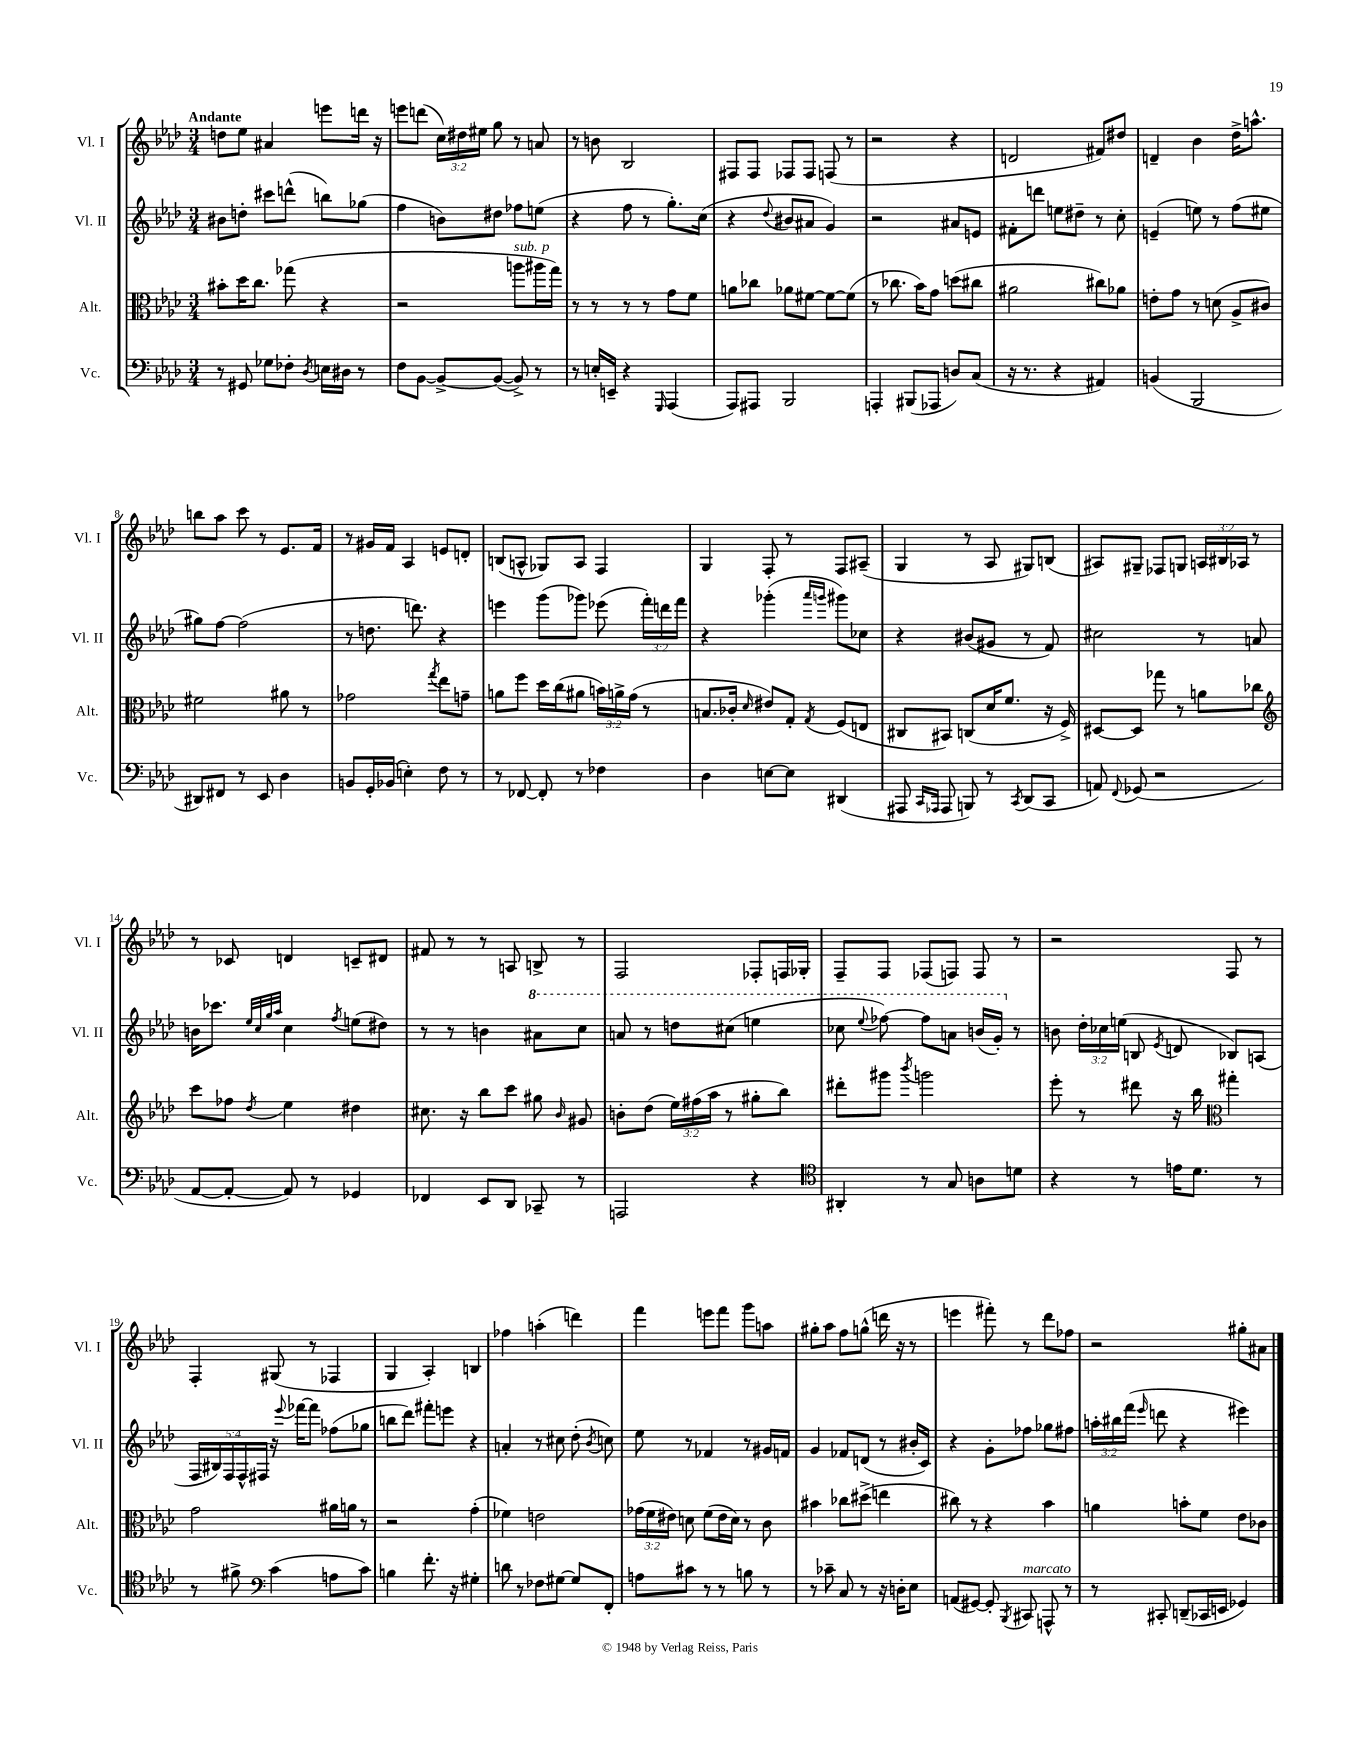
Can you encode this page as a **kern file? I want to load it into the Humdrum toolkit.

**kern	**kern	**kern	**kern
*staff4	*staff3	*staff2	*staff1
*clefF4	*clefC3	*clefG2	*clefG2
*k[b-e-a-d-]	*k[b-e-a-d-]	*k[b-e-a-d-]	*k[b-e-a-d-]
*M3/4	*M3/4	*M3/4	*M3/4
8r	8b#'	8b#	8dd
8GG#	16dd-	8dd'	8ee-
.	8.cc	.	.
8G-	.	8ccc#	4a#
8F-'	(8gg-	(8ddd^^	.
8qD-	.	.	.
16E	4r	8bb)	8eee
16D#	.	.	.
8r	.	(8gg-	16ddd
.	.	.	16r
=	=	=	=
8F	2r	4ff	8eee
[8BB-	.	.	(8ddd
8BB-^_	.	8b)	24cc)
.	.	.	24dd#
.	.	.	24ee#
(8BB-_	.	8dd#	8gg
8BB-^])	8aa	8ff-	8r
8r	16aa#	(8ee	8a
.	16gg)	.	.
=	=	=	=
8r	8r	4r	8r
16E'	8r	.	8b
16EE~	.	.	.
4r	8r	8ff	2B-
.	8r	8r	.
16qqGGG	.	.	.
(4AAA-	8g	8.gg')	.
.	8f	.	.
.	.	(16cc	.
=	=	=	=
8AAA-)	8a	4r	8F#
8AAA#	8cc-	.	8F#
.	.	8qqdd-	.
2BBB-	8a-	8b#	8F-
.	[8f#	8a#	8F-
.	8f#_	4g)	(8F
.	(8f#]	.	8r
=	=	=	=
4AAA'	8r	2r	2r
.	8.cc-	.	.
(8BBB#	.	.	.
.	16b-)	.	.
8AAA-	8g	.	.
8D)	(8dd	8a#	4r
(8C	8cc#	8e	.
=	=	=	=
16r	2a#	8f#'	2d
8.r	.	.	.
.	.	8ddd	.
4r	.	8ee	.
.	.	8dd#~	.
4AA#)	8cc#)	8r	8f#)
.	8a-	8cc'	8dd#
=	=	=	=
(4BB	8e'	(4e~	4d~
.	8g	.	.
2BBB-	8r	8ee)	4b-
.	(8d	8r	.
.	8A-^	(8ff	16dd-^
.	.	.	8.aa^^
.	8c#)	8ee#	.
=	=	=	=
8DD#)	2f#	8gg#)	8bb
8FF#	.	[8ff	8aa-
8r	.	(2ff]	8ccc
8EE-	.	.	8r
4D-	8a#	.	8.e-
.	8r	.	.
.	.	.	16f
=	=	=	=
8BB	2g-	8r	8r
16GG'	.	8.dd	16g#
(16BB-	.	.	16f
4E')	.	.	4A-
.	.	8.ddd)	.
.	8qgg	.	.
8F	8ee-	4r	8e
8r	8g~	.	8d'
=	=	=	=
8r	8a	4eee	(8B
[8FF-	8ff	.	8A^^
8FF-']	16dd-	(8ggg	8G-)
.	(16cc	.	.
8r	8a#	8ggg-)	8A
4F-	24b)	(8eee-	4F
.	24a^	.	.
.	(24g	.	.
.	8r	24fff')	.
.	.	24ddd	.
.	.	24fff	.
=	=	=	=
4D-	8.B	4r	4G
.	16c-'	.	.
.	16qqd-	.	.
[8E	8e#)	(4ggg-'	8F'
8E]	8G'	.	8r
.	.	16qqaaa-	.
.	8qG	16qqggg	.
(4DD#	(8F	8ggg#)	8F
.	8E	8cc-	(8A#~
=	=	=	=
8AAA#	8C#	4r	4G
16qqCC	.	.	.
16qqAAA-	.	.	.
8AAA-	8BB#)	.	.
8BBB)	(8C	(8b#	8r
8r	16d-	8g#	8A-
.	8.f	.	.
8qCC	.	.	.
(8DD-	.	8r	8G#)
8CC	16r	8f)	(8B
.	16F^)	.	.
=	=	=	=
8AA)	[8D#	2cc#	8A#)
8qqFF	.	.	.
(8GG-	8D#]	.	8G#~
2r	8gg-	.	8F-
.	8r	.	8G
.	8a	8r	24A
.	.	.	24B#
.	.	.	24A-
.	8cc-	8a	8r
=	=	=	=
*	*clefG2	*	*
[8AA-	8ccc	16b	8r
.	.	8.ccc-	.
8AA-'_	8ff-	.	8c-
.	.	32qqee-	.
.	.	32qqcc	.
.	.	32qqgg	.
.	8qdd-	32qqaa-	.
8AA-])	4ee-	4cc	4d
8r	.	.	.
.	.	8qff	.
4GG-	4dd#	(8ee	8c~
.	.	8dd#)	8d#
=	=	=	=
4FF-	8.cc#	8r	8f#
.	.	8r	8r
.	16r	.	.
8EE-	8bb-	4b	8r
8DD-	8ccc	.	8A
8CC-~	8gg#	8aa#	8B^
.	16qqb-	.	.
8r	8g#	8ccc	8r
=	=	=	=
2AAA	8b'	8aa	2F
.	(8dd-	8r	.
.	24ee-)	8ddd	.
.	(24ff#	.	.
.	24aa-	.	.
.	8r	(8ccc#	.
4r	8gg#'	4eee	8F-'
.	8bb-)	.	16F
.	.	.	16G-'
=	=	=	=
*clefC4	*	*	*
4AA#'	8ddd#'	8ccc-	8F~
.	.	8qqeee-	.
.	8ggg#	[8fff-)	8F
.	8qbbb-	.	.
8r	2ggg	8fff-]	(8F-
8G	.	8aa	8F)
8A	.	(16bb	8F
.	.	16gg')	.
8d	.	8r	8r
=	=	=	=
4r	8eee-'	8b	2r
.	8r	24dd-'	.
.	.	24cc-	.
.	.	(24ee	.
8r	8ddd#	8B	.
.	.	8qe-	.
16e	16r	8d	.
8.d-	16bb-	.	.
*	*clefC3	*	*
.	4gg#'	8B-)	8F
8r	.	(8A	8r
=	=	=	=
8r	2g	20F	4F'
.	.	20B#)	.
.	.	20F	.
8f#^	.	.	.
.	.	20F^^	.
.	.	20F#	.
*clefF4	*	*	*
(4c	.	16r	(8G#
.	.	8qqeee-	.
.	.	[16fff-	.
.	.	8fff-]	8r
8A	16a#	(8ff-	4F-
.	16a	.	.
8c)	8r	8gg-	.
=	=	=	=
4B	2r	8bb	4G
.	.	8ddd-)	.
8.f'	.	8fff#'	4A-')
.	.	8eee	.
16r	.	.	.
4G#'	(4g'	4r	4B
=	=	=	=
8d	4f-)	4a'	4ff-
8r	.	.	.
8F-	2e	8r	(4aa'
[8G#	.	8cc#	.
8G#]	.	(8dd-'	4ddd)
.	.	8qb-	.
8FF'	.	8cc)	.
=	=	=	=
8A	(24g-	8ee-	4fff
.	24f	.	.
.	24e#)	.	.
8c#	8d	8r	.
8r	(8f	4f-	8eee
8r	16e#	.	8fff
.	16d)	.	.
8B	8r	8r	8ggg
8r	8c	16g#	8aa
.	.	16f	.
=	=	=	=
8r	4b#	4g	8gg#'
8c-~	.	.	8aa-
8C	8cc-	8f-	8ff
8r	(8dd#^	(8d	(8gg^^
16r	4ee	8r	16ddd
16D'	.	.	16r
8E-	.	16b#'	8r
.	.	16c)	.
=	=	=	=
(8AA	8cc#)	4r	4eee
[8GG#)	8r	.	.
8GG#']	4r	8g'	8fff#')
8qBBB-	.	.	.
8CC#	.	8ff-	8r
8AAA^^	4b-	8gg-	8ddd-
8r	.	8ff#	8ff-
=	=	=	=
8r	4a	24aa'	2r
.	.	24bb#	.
.	.	(24fff	.
.	.	16qqeee-	.
8CC#'	.	8ddd	.
(8DD~	8b'	4r	.
16CC-	8f	.	.
16EE	.	.	.
4GG-)	8e-	4eee#)	8gg#'
.	8c-	.	8a#
==	==	==	==
*-	*-	*-	*-
